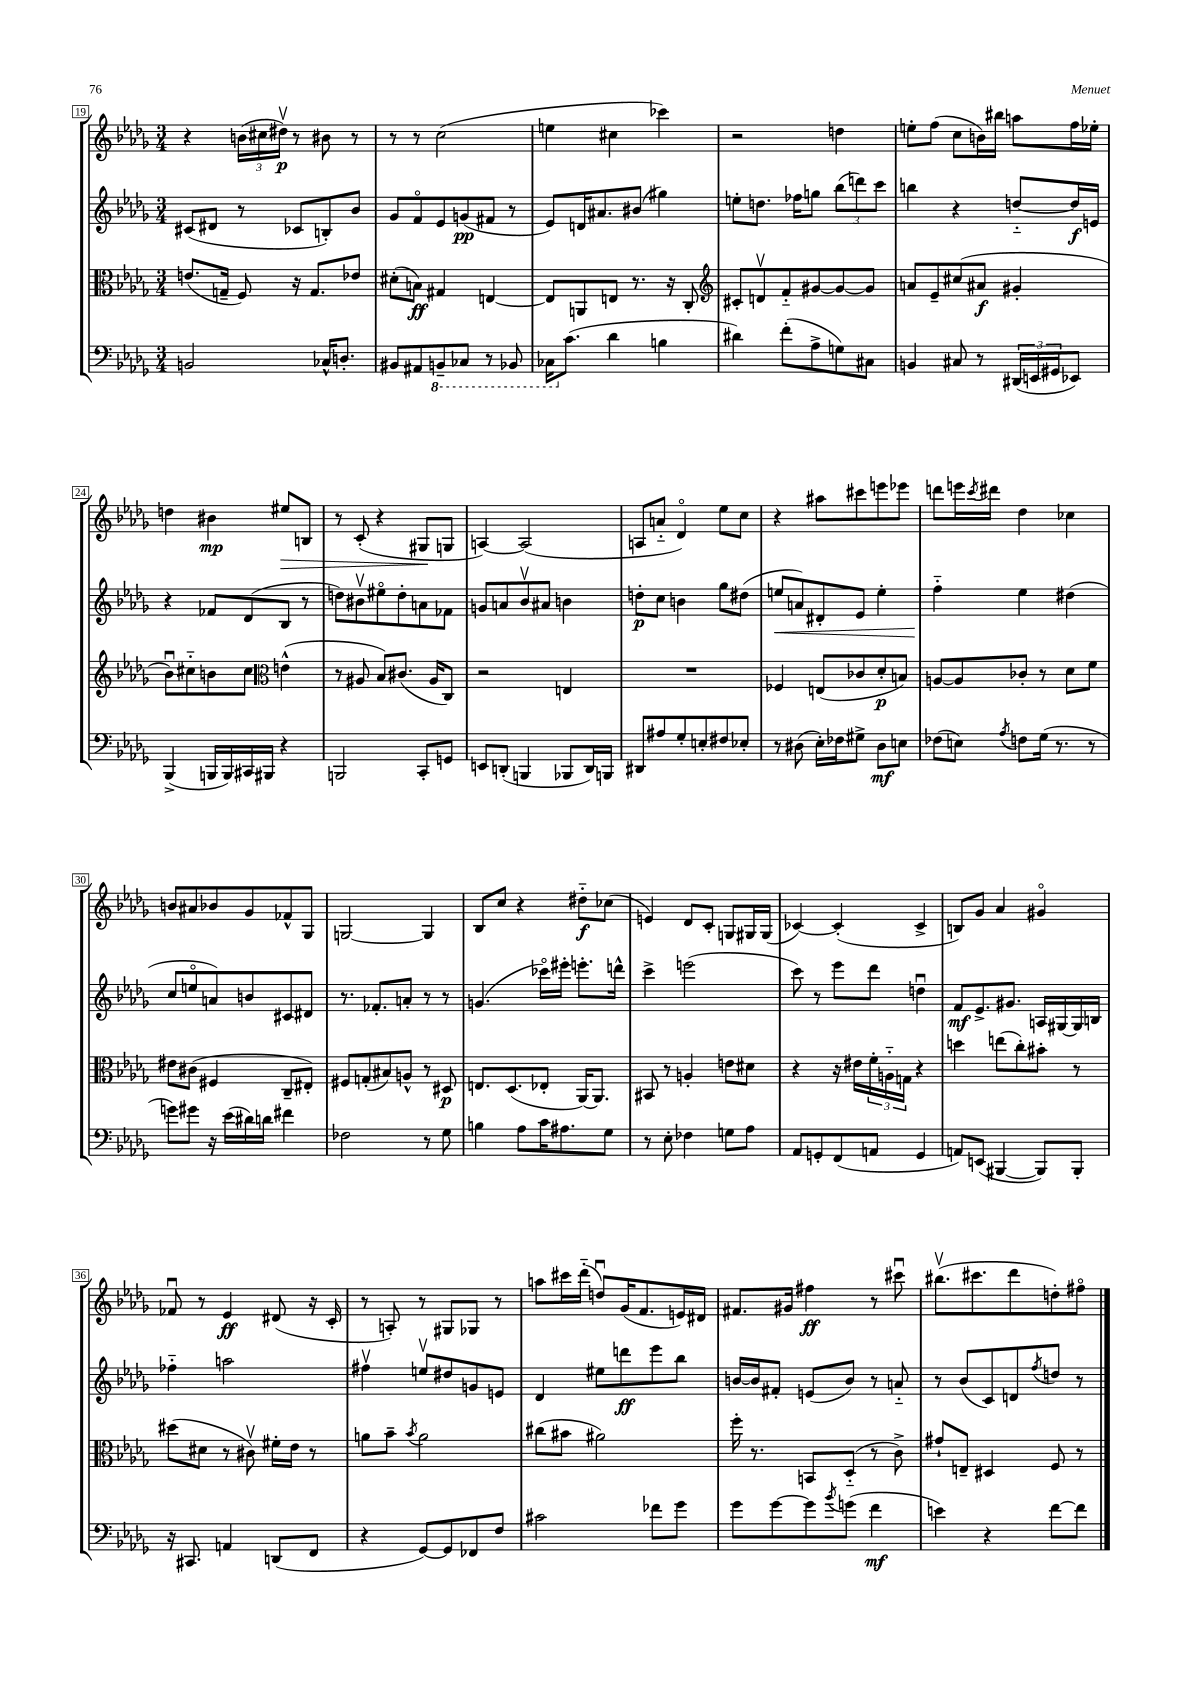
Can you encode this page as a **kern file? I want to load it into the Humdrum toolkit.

**kern	**dynam	**kern	**dynam	**kern	**dynam	**kern	**dynam
*part4	*part4	*part3	*part3	*part2	*part2	*part1	*part1
*staff4	*staff4	*staff3	*staff3	*staff2	*staff2	*staff1	*staff1
*clefF4	*	*clefC3	*	*clefG2	*	*clefG2	*
*k[b-e-a-d-g-]	*	*k[b-e-a-d-g-]	*	*k[b-e-a-d-g-]	*	*k[b-e-a-d-g-]	*
*M3/4	*	*M3/4	*	*M3/4	*	*M3/4	*
=19	=19	=19	=19	=19	=19	=19	=19
2BBn/	.	(8.en/L	.	(8c#X/L	.	4r	.
.	.	.	.	8d#X/J	.	.	.
.	.	16Gn~/Jk	.	.	.	.	.
.	.	8F/)	.	8r	.	(24bn\LL	.
.	.	.	.	.	.	24cc#X\	.
.	.	.	.	.	.	24dd#Xv\JJ)	p
.	.	16r	.	8c-X/L	.	8r	.
.	.	8.G/L	.	.	.	.	.
16C-X^^/KL	.	.	.	8Bn'/)	.	8b#X\	.
8.Dn'/J	.	.	.	.	.	.	.
.	.	8e-X/J	.	8b-/J	.	8r	.
=20	=20	=20	=20	=20	=20	=20	=20
8BB#X/L	.	(8d#X'\L	.	8g-/L	.	8r	.
8AA#X/	.	8Bn\J)	ff	8f/	.	8r	.
*8ba	*	*	*	*	*	*	*
8BBBn~/	.	4G#X/	.	8e-/	.	(2cc\	.
8CC-X/J	.	.	.	(8gn/	pp	.	.
8r	.	[4En/	.	8f#X/J	.	.	.
8BBB-X/	.	.	.	8r	.	.	.
=21	=21	=21	=21	=21	=21	=21	=21
16CC-X\KL	.	8E/L]	.	8e-/L)	.	4een\	.
*X8ba	*	*	*	*	*	*	*
(8.c\J	.	.	.	.	.	.	.
.	.	8AAn/	.	16dn/K	.	.	.
.	.	.	.	8.a#X/	.	.	.
4d-\	.	8En/J	.	.	.	4cc#X\	.
.	.	8.r	.	(8b#X/J	.	.	.
4Bn\	.	.	.	4gg#X\)	.	4ccc-X\)	.
.	.	16r	.	.	.	.	.
.	.	8C'/	.	.	.	.	.
=22	=22	=22	=22	=22	=22	=22	=22
*	*	*clefG2	*	*	*	*	*
4d#X\)	.	8c#X'/L	.	8een'\L	.	2r	.
.	.	8dnv/	.	8.ddn\J	.	.	.
(8f'\L	.	8f/	.	.	.	.	.
.	.	.	.	16ff-X\KL	.	.	.
8A-^\	.	[8g#X/	.	8ggn\J	.	.	.
8Gn\)	.	8g#/_	.	(12bb-\L	.	4ddn\	.
.	.	.	.	12dddn\)	.	.	.
8C#X\J	.	8g#/J]	.	.	.	.	.
.	.	.	.	12ccc\J	.	.	.
=23	=23	=23	=23	=23	=23	=23	=23
4BBn/	.	8an/L	.	4bbn\	.	8een'\L	.
.	.	8e-~/	.	.	.	(8ff\J	.
8C#X/	.	(8cc#X/	.	4r	.	8cc\L	.
8r	.	8a#X/J	f	.	.	16bn\L)	.
.	.	.	.	.	.	16bb#X\JJ	.
(24DD#X/LL	.	4g#X'/	.	[8ddn/L	.	8aan\L	.
24EEn/	.	.	.	.	.	.	.
24GG#X/J	.	.	.	.	.	.	.
8EE-X/J)	.	.	.	16dd/L]	f	16ff\L	.
.	.	.	.	16en/JJ	.	16ee-X'\JJ	.
!!LO:LB:g=z
=24	=24	=24	=24	=24	=24	=24	=24
(4BBB-^/	.	8b-u\L)	.	4r	.	4ddn\	.
.	.	8cc#X\	.	.	.	.	.
16BBBn/LL	.	8bn\	.	8f-X/L	.	4b#X\	mp
16BBB/)	.	.	.	.	.	.	.
16CC#X/	.	8cc#\J	.	(8d-/	.	.	.
16BBB#X/JJ	.	.	.	.	.	.	.
*	*	*clefC3	*	*	*	*	*
!	!	!	!	!	!	!	!LO:HP:b
4r	.	(4en^^\	.	8B-/J	.	8ee#X/L	>
.	.	.	.	8r	.	8Bn/J	.
=25	=25	=25	=25	=25	=25	=25	=25
2BBBn/	.	8r	.	8ddn\L)	.	8r	.
.	.	8A#X/	.	8b#Xv\	.	(8c'/	.
.	.	8B-/L)	.	8ee#X\	.	4r	.
.	.	(8.c#X/J	.	8dd'\	.	.	.
8CC'/L	.	.	.	8an\	.	8G#X/L	.
.	.	16A#/KL	.	.	.	.	.
8GGn/J	.	8C/J)	.	8f-X\J	.	8Gn/J	]
=26	=26	=26	=26	=26	=26	=26	=26
8EEn/L	.	2r	.	8gn/L	.	[4An/)	.
(8DDn'/J	.	.	.	8an/	.	.	.
4BBBn/	.	.	.	8b-v/	.	(2A/]	.
.	.	.	.	8a#X/J	.	.	.
8BBB-X/L	.	4En/	.	4bn\	.	.	.
16DD/L)	.	.	.	.	.	.	.
16BBBn/JJ	.	.	.	.	.	.	.
=27	=27	=27	=27	=27	=27	=27	=27
8DD#X/L	.	2.r	.	8ddn'\L	p	8An/L	.
8A#X/	.	.	.	8cc\J	.	8an/J	.
8G-'/	.	.	.	4bn\	.	4d-/)	.
8En'/	.	.	.	.	.	.	.
8F#X/	.	.	.	8gg-\L	.	8ee-\L	.
8E-X'/J	.	.	.	(8dd#X\J	.	8cc\J	.
=28	=28	=28	=28	=28	=28	=28	=28
!	!	!	!	!	!LO:HP:b	!	!
8r	.	4F-X/	.	8een/L	<	4r	.
(8D#X\	.	.	.	8an/)	.	.	.
16E-'\LL)	.	(8En/L	.	8d#X'/	.	8aa#X\L	.
16F-X\J	.	.	.	.	.	.	.
8G#X^\J	.	8c-X/	.	8e-/J	.	8ccc#X\	.
8D#\L	mf	8d-'/	p	4ee'\	.	8eeen\	.
8En\J	.	8Bn/J)	.	.	.	8eee-X\J	.
=29	=29	=29	=29	=29	=29	=29	=29
(8F-X\L	.	[8An/L	.	4ff\	.	8dddn\L	.
8En\J)	.	8A/]	.	.	.	16eeen\L	.
.	.	.	.	.	.	8qccc/	.
.	.	.	.	.	.	16ddd#X\JJ	.
8qA-/	.	.	.	.	.	.	.
8Fn\L	.	8c-X'/J	.	4ee-\	[	4dd-\	.
(16G-\Jk	.	8r	.	.	.	.	.
8.r	.	.	.	.	.	.	.
.	.	8d-\L	.	(4dd#X\	.	4cc-X\	.
8r	.	8f\J	.	.	.	.	.
!!LO:LB:g=z
=30	=30	=30	=30	=30	=30	=30	=30
8gn\L)	.	8e#X\L	.	8cc/L	.	8bn/L	.
8g#X\J	.	(8c#X\J	.	8een/	.	8a#X/	.
16r	.	4F#X/	.	8an/)	.	8b-X/	.
(16e-\LL	.	.	.	.	.	.	.
16d#X\)	.	.	.	8bn/	.	8g-/	.
16dn\JJ	.	.	.	.	.	.	.
4f#X\	.	8C~/L	.	8c#X/	.	8f-X^^/	.
.	.	8E#X'/J)	.	8d#X/J	.	8G-/J	.
=31	=31	=31	=31	=31	=31	=31	=31
2F-X\	.	8F#X/L	.	8.r	.	[2Gn/	.
.	.	(8Gn'/	.	.	.	.	.
.	.	.	.	8.f-X'/L	.	.	.
.	.	8B#X/)	.	.	.	.	.
.	.	8An^^/J	.	8an'/J	.	.	.
8r	.	8r	.	8r	.	4G/]	.
8G-\	.	8D#X/	p	8r	.	.	.
=32	=32	=32	=32	=32	=32	=32	=32
4Bn\	.	8.En/L	.	(4.gn/	.	8B-/L	.
.	.	.	.	.	.	8cc/J	.
.	.	(8.D-/	.	.	.	.	.
8A-\L	.	.	.	.	.	4r	.
16c\K	.	8E-X'/J	.	16ccc-X\LL)	.	.	.
8.A#X\	.	.	.	16eee#X'\JJ	.	.	.
.	.	[16AA-/KL)	.	8.eeen'\L	.	8dd#X\L	f
.	.	8.AA-/J]	.	.	.	.	.
8G-\J	.	.	.	.	.	(8cc-X\J	.
.	.	.	.	16dddn^^\Jk	.	.	.
=33	=33	=33	=33	=33	=33	=33	=33
8r	.	8BB#X/	.	4ccc^\	.	4en/)	.
8E-'\	.	8r	.	.	.	.	.
4F-X\	.	4An'/	.	(2eeen\	.	8d-/L	.
.	.	.	.	.	.	8c'/J	.
8Gn\L	.	8en\L	.	.	.	8Gn/L	.
8A-\J	.	8d#X\J	.	.	.	16G#X/L	.
.	.	.	.	.	.	(16G#/JJ	.
=34	=34	=34	=34	=34	=34	=34	=34
8AA-/L	.	4r	.	8ccc\)	.	[4c-X/)	.
8GGn'/	.	.	.	8r	.	.	.
(8FF/	.	16r	.	8eee-\L	.	(4c-'/]	.
.	.	16e#X\LL	.	.	.	.	.
8AAn/J	.	24f'\	.	8ddd-\J	.	.	.
.	.	24An\	.	.	.	.	.
.	.	24Gn\JJ	.	.	.	.	.
4GG/	.	4r	.	4ddnu\	.	4c-^/	.
=35	=35	=35	=35	=35	=35	=35	=35
8AAn/L)	.	4ddn\	.	8f/L	mf	8Bn/L)	.
(8EEn/J	.	.	.	8.e-^/	.	8g-/J	.
[4BBB#X/	.	(8een\L	.	.	.	4a-/	.
.	.	.	.	8.g#X/J	.	.	.
.	.	8cc'\)	.	.	.	.	.
8BBB#/L])	.	8b#X'\J	.	16An/LL	.	4g#X/	.
.	.	.	.	[16G#X/	.	.	.
8BBB#'/J	.	8r	.	16G#/]	.	.	.
.	.	.	.	16Bn/JJ	.	.	.
!!LO:LB:g=z
=36	=36	=36	=36	=36	=36	=36	=36
16r	.	(8dd#X\L	.	4ff-X\	.	8f-Xu/	.
8.CC#X/	.	.	.	.	.	.	.
.	.	8d#X\J	.	.	.	8r	.
4AAn/	.	8r	.	2aan\	.	4e-/	ff
.	.	8c#Xv\)	.	.	.	.	.
(8DDn/L	.	16f#X'\LL	.	.	.	(8d#X/	.
.	.	16e-\JJ	.	.	.	.	.
8FF/J	.	8r	.	.	.	16r	.
.	.	.	.	.	.	16c'/	.
=37	=37	=37	=37	=37	=37	=37	=37
4r	.	8an\L	.	4ff#Xv\	.	8r	.
.	.	8b-~\J	.	.	.	8An'/)	.
.	.	8qb-/	.	.	.	.	.
[8GG-/L)	.	2a\	.	8eenv/L	.	8r	.
8GG-/]	.	.	.	8dd#X/	.	8G#X/L	.
8FF-X/	.	.	.	8gn/	.	8G-X/J	.
8F/J	.	.	.	8en/J	.	8r	.
=38	=38	=38	=38	=38	=38	=38	=38
2c#X\	.	(8cc#X\L	.	4d-/	.	8aan\L	.
.	.	8b#X\J	.	.	.	16ccc#X\L	.
.	.	.	.	.	.	(16ddd-\JJ	.
.	.	2a#X\)	.	8ee#X\L	.	8ddnu/L)	.
.	.	.	.	8dddn\	ff	(16g-/K	.
.	.	.	.	.	.	8.f/	.
8f-X\L	.	.	.	8eee-\	.	.	.
8g-\J	.	.	.	8bb-\J	.	16en/L)	.
.	.	.	.	.	.	16d#X/JJ	.
=39	=39	=39	=39	=39	=39	=39	=39
8g-\L	.	16ff'\	.	[16bn/LL	.	8.f#X/L	.
.	.	8.r	.	16b/J]	.	.	.
[8g-\	.	.	.	8f#X'/J	.	.	.
.	.	.	.	.	.	16g#X/Jk	.
8g-\]	.	8BBn/L	.	(8en/L	.	4ff#X\	ff
8qb-/	.	.	.	.	.	.	.
(8gn\J	.	(8D-/J	.	8b/J)	.	.	.
4f\	mf	8r	.	8r	.	8r	.
.	.	8c^\)	.	8an/	.	8ccc#Xu\	.
=40	=40	=40	=40	=40	=40	=40	=40
4en\)	.	8g#X`/L	.	8r	.	(8.bb#Xv\L	.
.	.	8En~/J	.	(8b-/L	.	.	.
.	.	.	.	.	.	8.ccc#X\	.
4r	.	4D#X/	.	8c/)	.	.	.
.	.	.	.	8dn/	.	8ddd-\	.
.	.	.	.	8qff/	.	.	.
[8f\L	.	8F/	.	8ddn/J	.	8ddn'\)	.
8f\J]	.	8r	.	8r	.	8ff#X\J	.
==	==	==	==	==	==	==	==
*-	*-	*-	*-	*-	*-	*-	*-
